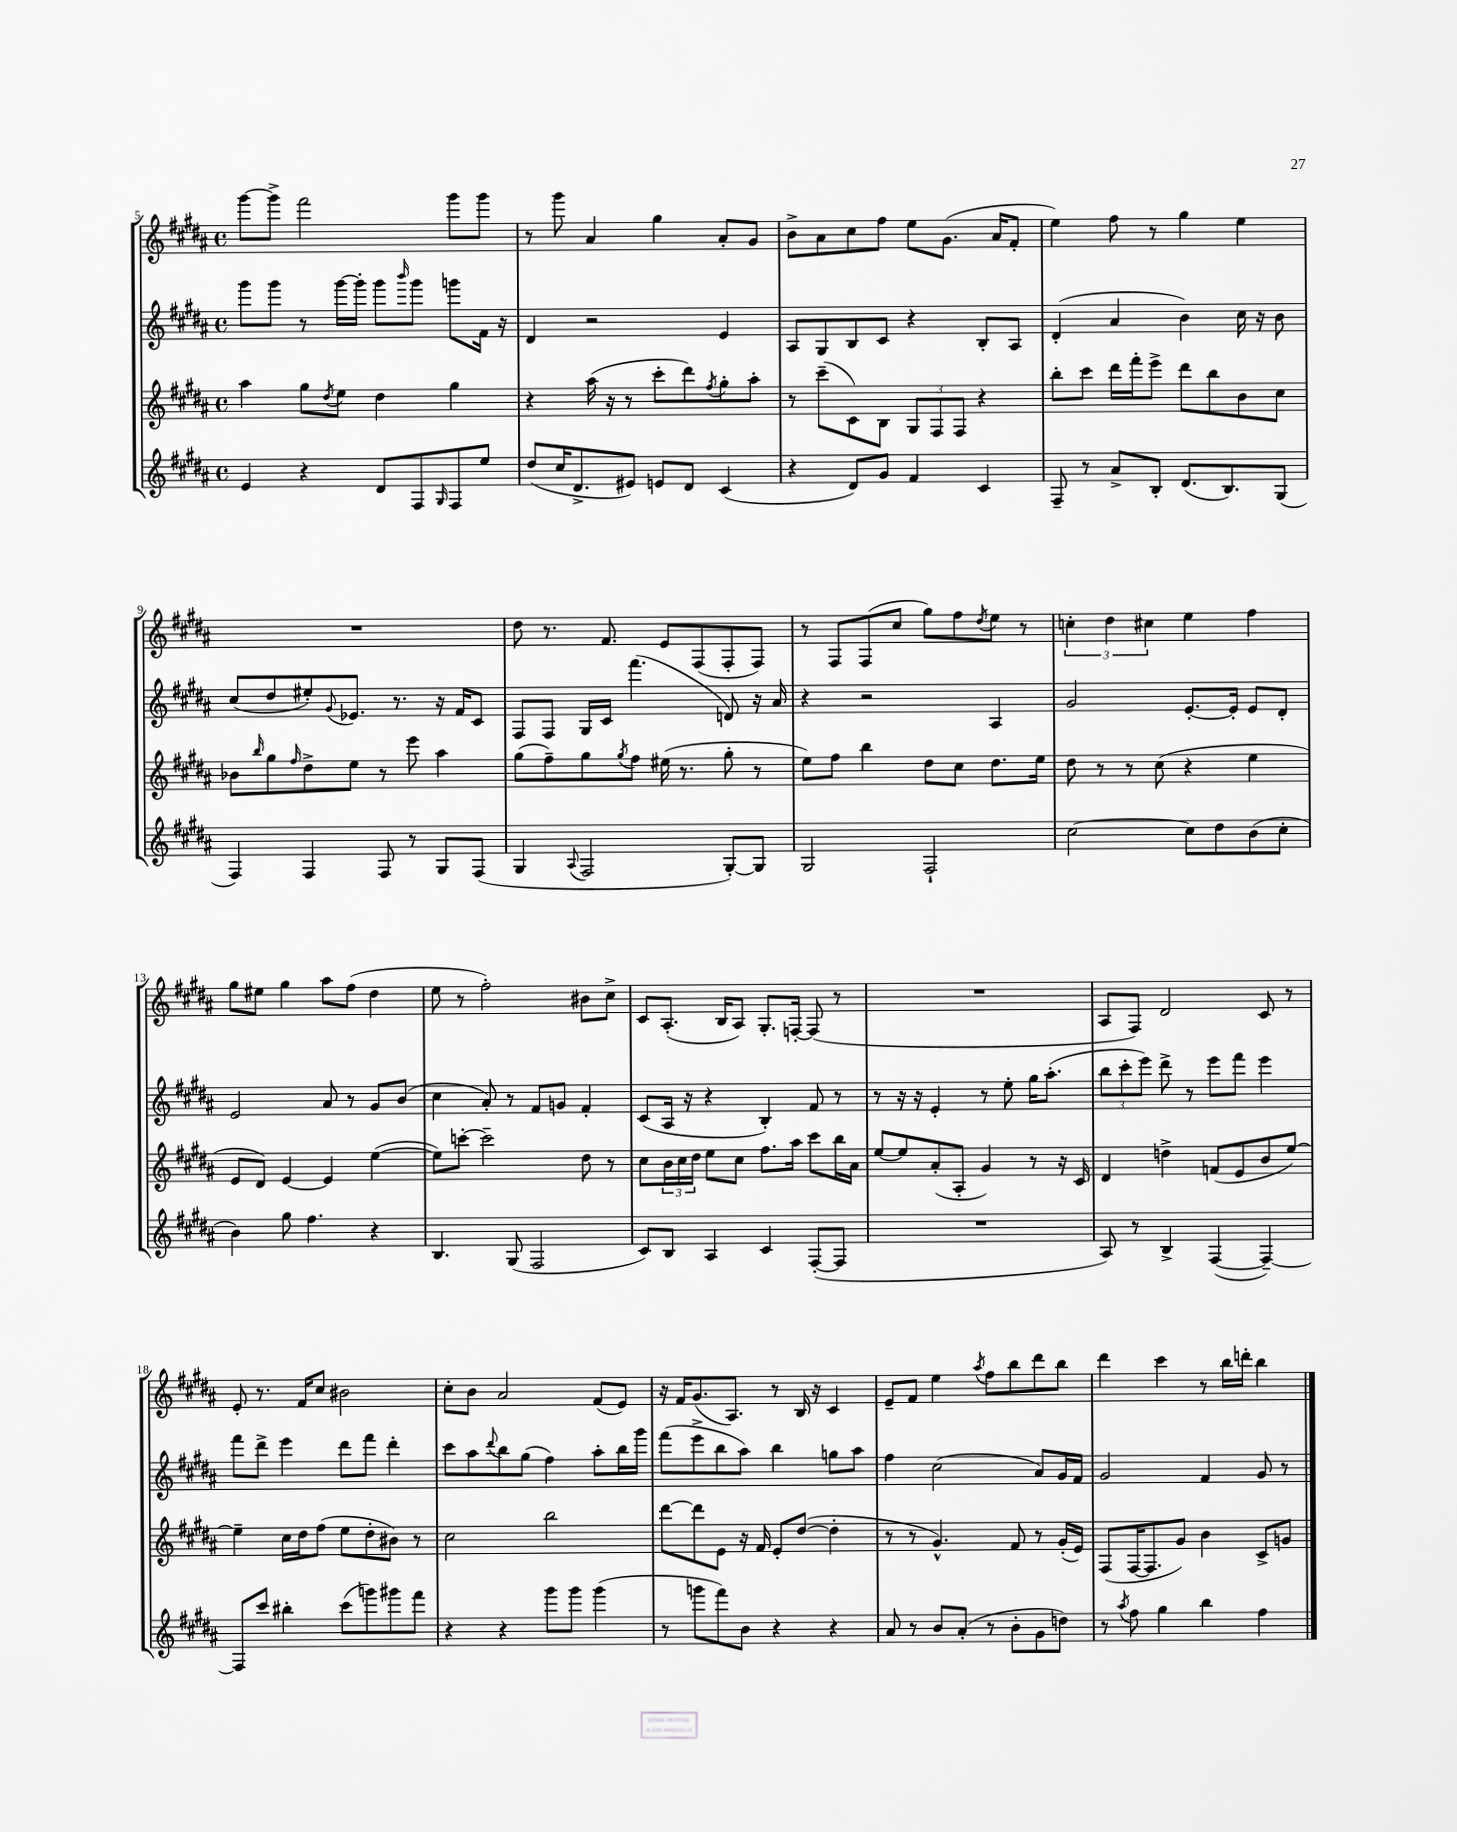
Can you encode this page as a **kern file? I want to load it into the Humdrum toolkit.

**kern	**kern	**kern	**kern
*staff4	*staff3	*staff2	*staff1
*clefG2	*clefG2	*clefG2	*clefG2
*k[f#c#g#d#a#]	*k[f#c#g#d#a#]	*k[f#c#g#d#a#]	*k[f#c#g#d#a#]
*M4/4	*M4/4	*M4/4	*M4/4
*met(c)	*met(c)	*met(c)	*met(c)
4e	4aa#	8ggg#	[8ggg#
.	.	8ggg#	8ggg#^]
4r	8gg#	8r	2fff#
.	8qdd#	.	.
.	8ee	[16ggg#	.
.	.	16ggg#']	.
8d#	4dd#	8ggg#	.
.	.	16qqbbb	.
8F#	.	8ggg#	.
16qqG#	.	.	.
8F#	4gg#	8ggg	8ggg#
8ee	.	16f#	8ggg#
.	.	16r	.
=	=	=	=
(8dd#	4r	4d#	8r
16cc#	.	.	8ggg#
8.d#^	.	.	.
.	(16aa#	2r	4a#
.	16r	.	.
8e#)	8r	.	.
8e	8ccc#'	.	4gg#
8d#	8ddd#)	.	.
.	8qff#	.	.
(4c#	8gg#'	4e	8a#'
.	8aa#'	.	8g#
=	=	=	=
4r	8r	8A#	8b^
.	(8ccc#~	8G#	8a#
8d#)	8c#)	8B	8cc#
8g#	8B	8c#	8ff#
4f#	12G#	4r	8ee
.	12F#	.	.
.	.	.	(8.g#
.	12F#	.	.
4c#	4r	8B'	.
.	.	.	16a#
.	.	8A#	8f#'
=	=	=	=
8F#~	8bb'	(4d#'	4ee)
8r	8ccc#	.	.
8a#^	16ddd#	4a#	8ff#
.	16fff#'	.	.
8B'	8eee^	.	8r
(8.d#	8ddd#	4b)	4gg#
.	8bb	.	.
8.B)	.	.	.
.	8b	16cc#	4ee
.	.	16r	.
(8G#	8cc#	8b	.
=	=	=	=
4F#)	8b-	(8cc#	1r
.	16qqbb	.	.
.	8gg#	8dd#	.
.	16qqff#	.	.
4F#	8dd#^	8ee#')	.
.	.	8qqg#	.
.	8ee	8.e-	.
8F#	8r	.	.
.	.	8.r	.
8r	8eee	.	.
8G#	4aa#	16r	.
.	.	16f#	.
(8F#	.	8c#	.
=	=	=	=
4G#	(8gg#	8F#	8dd#
.	8ff#~)	8F#	8.r
8qqA#	.	.	.
2F#	8gg#	16G#	.
.	.	16c#	8.f#
.	8qgg#	.	.
.	8ff#	(4.fff#	.
.	(16ee#	.	8e
.	8.r	.	.
.	.	.	(8F#
[8G#')	8gg#'	8d)	8F#'
8G#]	8r	16r	8F#)
.	.	16a#	.
=	=	=	=
2G#	8ee)	4r	8r
.	8ff#	.	8F#
.	4bb	2r	(8F#
.	.	.	8cc#
2F#`	8dd#	.	8gg#)
.	8cc#	.	8ff#
.	.	.	8qdd#
.	8.dd#	4A#	8ee
.	.	.	8r
.	16ee	.	.
=	=	=	=
[2cc#	8dd#	2g#	6cc'
.	8r	.	.
.	.	.	6dd#
.	8r	.	.
.	.	.	6cc#
.	(8cc#	.	.
8cc#]	4r	[8.e'	4ee
8dd#	.	.	.
.	.	16e']	.
(8b	4ee	8e	4ff#
8cc#'	.	8d#'	.
=	=	=	=
4b)	8e	2e	8gg#
.	8d#)	.	8ee#
8gg#	[4e	.	4gg#
4.ff#	.	.	.
.	4e]	8a#	8aa#
.	.	8r	(8ff#
4r	([4ee	8g#	4dd#
.	.	(8b	.
=	=	=	=
4.B	8ee])	4cc#	8ee
.	[8ccc'	.	8r
.	2ccc~]	8a#')	2ff#')
(8G#	.	8r	.
2F#	.	8f#	.
.	.	8g	.
.	8dd#	4f#'	8b#
.	8r	.	8cc#^
=	=	=	=
8c#)	8cc#	(8c#	8c#
8B	24b	16A#	(8.A#'
.	24cc#	.	.
.	.	16r	.
.	24dd#	.	.
4A#	8ee	4r	.
.	.	.	16B
.	8cc#	.	8A#)
4c#	8.ff#	4B')	8.G#'
.	16aa#	.	[16F'
([8F#'	8ccc#	8f#	(8F]
8F#]	16bb	8r	8r
.	16a#	.	.
=	=	=	=
1r	[8ee	8r	1r
.	8ee]	16r	.
.	.	16r	.
.	(8a#'	4e'	.
.	8A#'	.	.
.	4g#)	8r	.
.	.	8ee'	.
.	8r	16gg#	.
.	.	(8.aa#'	.
.	16r	.	.
.	16c#	.	.
=	=	=	=
8A#)	4d#	12bb	8A#
.	.	12ccc#'	.
8r	.	.	8F#)
.	.	12eee)	.
4B^	4dd^	8ddd#^	2d#
.	.	8r	.
([4F#	(8f	8eee	.
.	8e	8fff#	.
4F#~_)	8b	4eee	8c#
.	[8ee)	.	8r
=	=	=	=
8F#]	4ee~]	8fff#	8e'
8ccc#	.	8ddd#^	8.r
4bb#'	16cc#	4eee	.
.	16dd#	.	16f#
.	(8ff#	.	8cc#
(8ccc#	8ee	8ddd#	2b#
8ggg)	8dd#'	8fff#	.
8ggg#	8b#)	4ddd#'	.
8fff#	8r	.	.
=	=	=	=
4r	2cc#	8ccc#	8cc#'
.	.	8aa#	8b
.	.	8qqddd#	.
4r	.	8bb	2a#
.	.	(8gg#	.
8ggg#	2bb	4ff#)	.
8ggg#	.	.	.
(4ggg#	.	8aa#'	(8f#
.	.	16bb	8e)
.	.	16ggg#	.
=	=	=	=
8r	[8ddd#	(8fff#	16r
.	.	.	16f#
8ggg	8ddd#]	8eee^	(8.g#
8fff#)	8e	8bb	.
.	.	.	8.A#)
8b	16r	8aa#)	.
.	16f#	.	.
4r	8e'	4bb	8r
.	([8dd#	.	16B
.	.	.	16r
4r	4dd#']	8gg	4c#
.	.	8aa#	.
=	=	=	=
8a#	8r	4ff#	8e~
8r	8r	.	8f#
8b	4.g#^^)	(2cc#	4ee
(8a#'	.	.	.
.	.	.	8qaa#
8r	.	.	8ff#
8b'	8f#	.	8bb
8g#	8r	8a#)	8ddd#
8dd)	(16g#'	16g#	8bb
.	16e)	16f#	.
=	=	=	=
8r	(8F#	2g#	4ddd#
8qaa#	.	.	.
8ff#	[16F#	.	.
.	8.F#]	.	.
4gg#	.	.	4ccc#
.	8g#)	.	.
4bb	4b	4f#	8r
.	.	.	16bb
.	.	.	16ddd'
4ff#	8c#^	8g#	4bb
.	8g	8r	.
==	==	==	==
*-	*-	*-	*-
